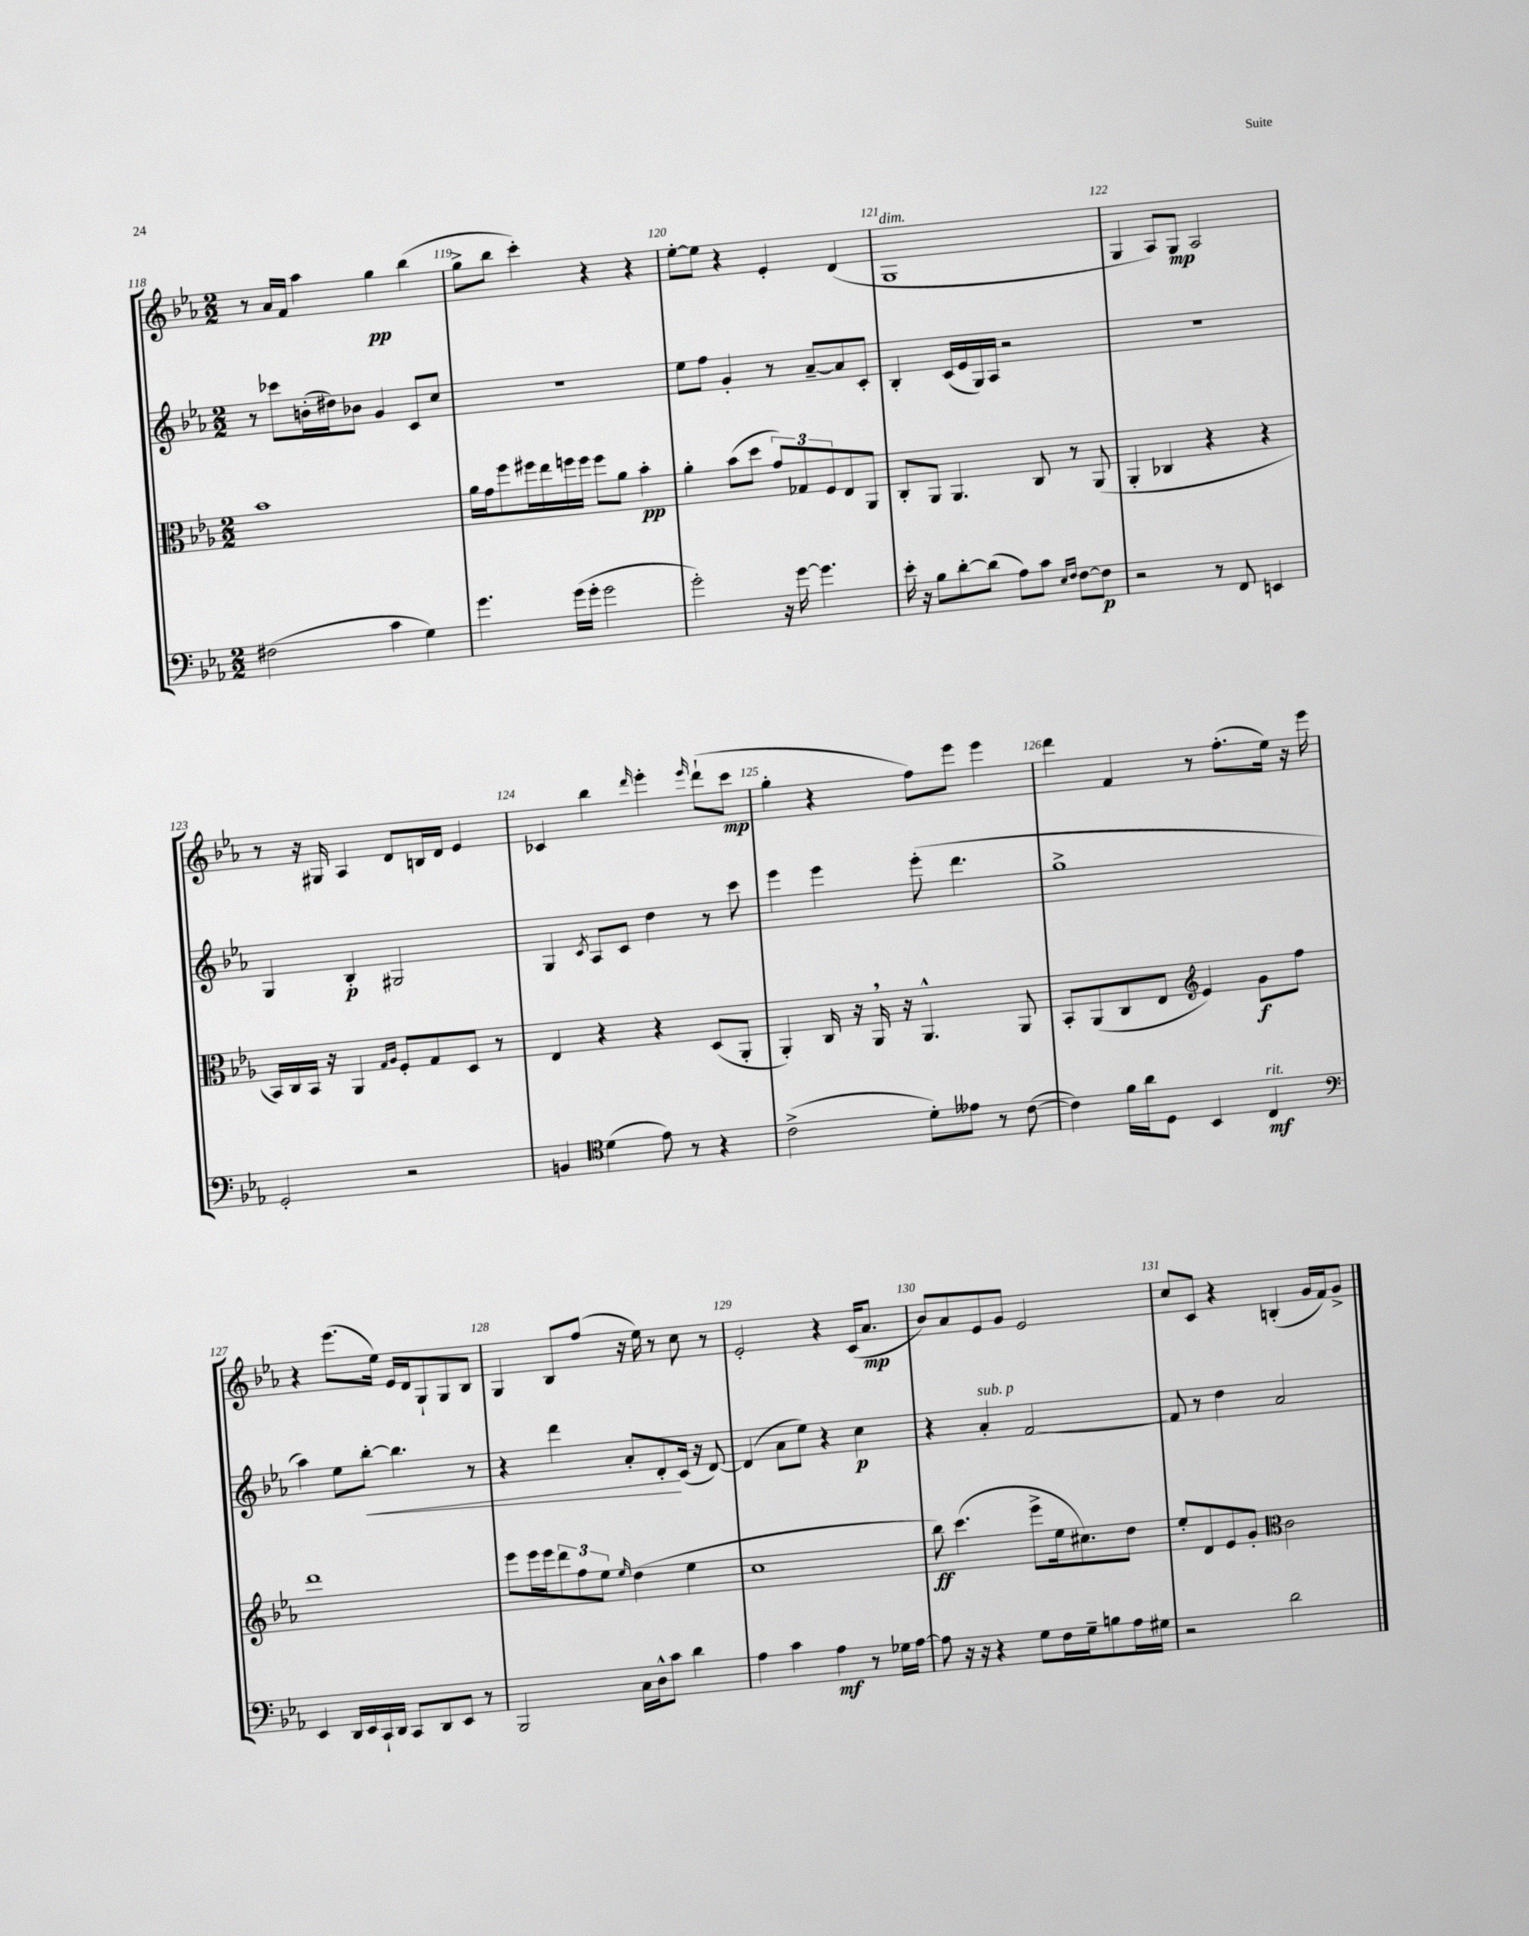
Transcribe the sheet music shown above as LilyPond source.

<<
\new StaffGroup <<
\new Staff = "s0" {
    \clef treble \key ees \major \numericTimeSignature \time 2/2
    r8 aes'16 f'16 aes''4 g''4\pp bes''4( |
    g''8-> bes''8 c'''4-.) r4 r4 |
    ees''8~-. ees''8 r4 ees'4-. d'4( |
    g1^\markup { \italic "dim." } |
    g4 aes8) g8\mp aes2 |
    r8 r16 gis16 aes4 d'8 b16 d'16 ees'4 |
    ces'4 bes''4 \grace { d'''16 } ees'''4-. \grace { ees'''16 } d'''8-!( c'''8\mp |
    g''4-. r4 f''8) ees'''8 ees'''4 |
    d'''4 f'4 r8 f''8.-.( ees''16) r16 ees'''16 |
    r4 ees'''8.( ees''16) ees'16 d'16 g8-! g8 bes8 |
    g4 bes8 f''8( r16 ees''16) r8 c''8 r8 |
    ees'2-. r4 c'16( aes'8.\mp |
    bes'8) aes'8 ees'8 g'8 ees'2 |
    c''8 c'8 r4 b4-.( g'16 f'16) g'8-> \bar "|." |
}
\new Staff = "s1" {
    \clef treble \key ees \major \numericTimeSignature \time 2/2
    r8 ces'''8 b'16-.( dis''16) bes'8 g'4 c'8 c''8 |
    r1 |
    ees''8 f''8 g'4-. r8 aes'8~-- aes'8 c'8-. |
    bes4-. c'16( ees'16 g16) aes16 r2 |
    R1 |
    g4 bes4-.\p gis2 |
    g4 \acciaccatura { c'8 } aes8 c'8 d''4 r8 c'''8 |
    ees'''4 ees'''4 ees'''8-.( d'''4. |
    g''1-> |
    aes''4) ees''8 bes''8~-.\< bes''4. r8 |
    r4 d'''4 aes'8-. d'8-.\! c'16( r16 d'8~) |
    d'4( aes'8 ees''8) r4 c''4\p |
    r4 aes'4-.^\markup { \italic "sub. p" } f'2~ |
    f'8 r8 d''4 aes'2 \bar "|." |
}
\new Staff = "s2" {
    \clef alto \key ees \major \numericTimeSignature \time 2/2
    bes'1 |
    aes'16 g'16 f''8 fis''16 ees''16 f''16 f''16 f''8 aes'8 bes'4-.\pp |
    aes'4-. bes'8( d''8 \tuplet 3/2 { g'8) ges8 f8 } ees8 aes,8 |
    c8-. aes,8 aes,4. c8 r8 aes,8( |
    aes,4-. ces4 r4 r4 |
    bes,16) c16 bes,16 r16 aes,4 \grace { g16 aes16 } f8-. g8 d8 r8 |
    ees4 r4 r4 d8( aes,8-. |
    aes,4-.) c16 r16 aes,16 \breathe r16 aes,4.-^ aes,8 |
    bes,8-. aes,8( c8 ees8 \clef treble ees'4) g'8\f f''8 |
    d'''1 |
    ees'''8 ees'''16 ees'''16 \tuplet 3/2 { d'''8 f''8 ees''8 } \grace { ees''16 } d''4( ees''4 |
    c''1 |
    bes''8\ff) c'''4.( ees'''8-> ees''16 cis''8.) d''8 |
    ees''8-. d'8 ees'8 g'8-. \clef alto c'2 \bar "|." |
}
\new Staff = "s3" {
    \clef bass \key ees \major \numericTimeSignature \time 2/2
    fis2( c'4 g4) |
    g'4. g'16( g'16-. g'2 |
    g'2-.) r16 g'16~ g'4. |
    ees'16-. r16 bes8 d'8~-. d'8( aes8) c'8 \grace { ees16 f16 } f8~ f8\p |
    r2 r8 f,8 e,4 |
    g,2-. r2 |
    b,4 \clef tenor d'4( ees'8) r8 r4 |
    c'2->( d'8-.) eeses'8 r8 c'8~( |
    c'4) f'16 aes'16 d8 bes,4 c4\mf^\markup { \italic "rit." } |
    \clef bass ees,4 d,16 ees,16 c,16-! d,16 c,8 d,8 ees,8 r8 |
    bes,,2 c16 d16-^ c'8 d'4 |
    aes4 c'4 aes4\mf r8 ges16 aes16~ |
    aes8 r16 r16 r4 g8 f16 g16-- b8 aes16 gis16 |
    r2 d'2 \bar "|." |
}
>>
>>
\layout { \context { \Score currentBarNumber = #118 \override BarNumber.break-visibility = ##(#f #t #t) barNumberVisibility = #all-bar-numbers-visible } }
